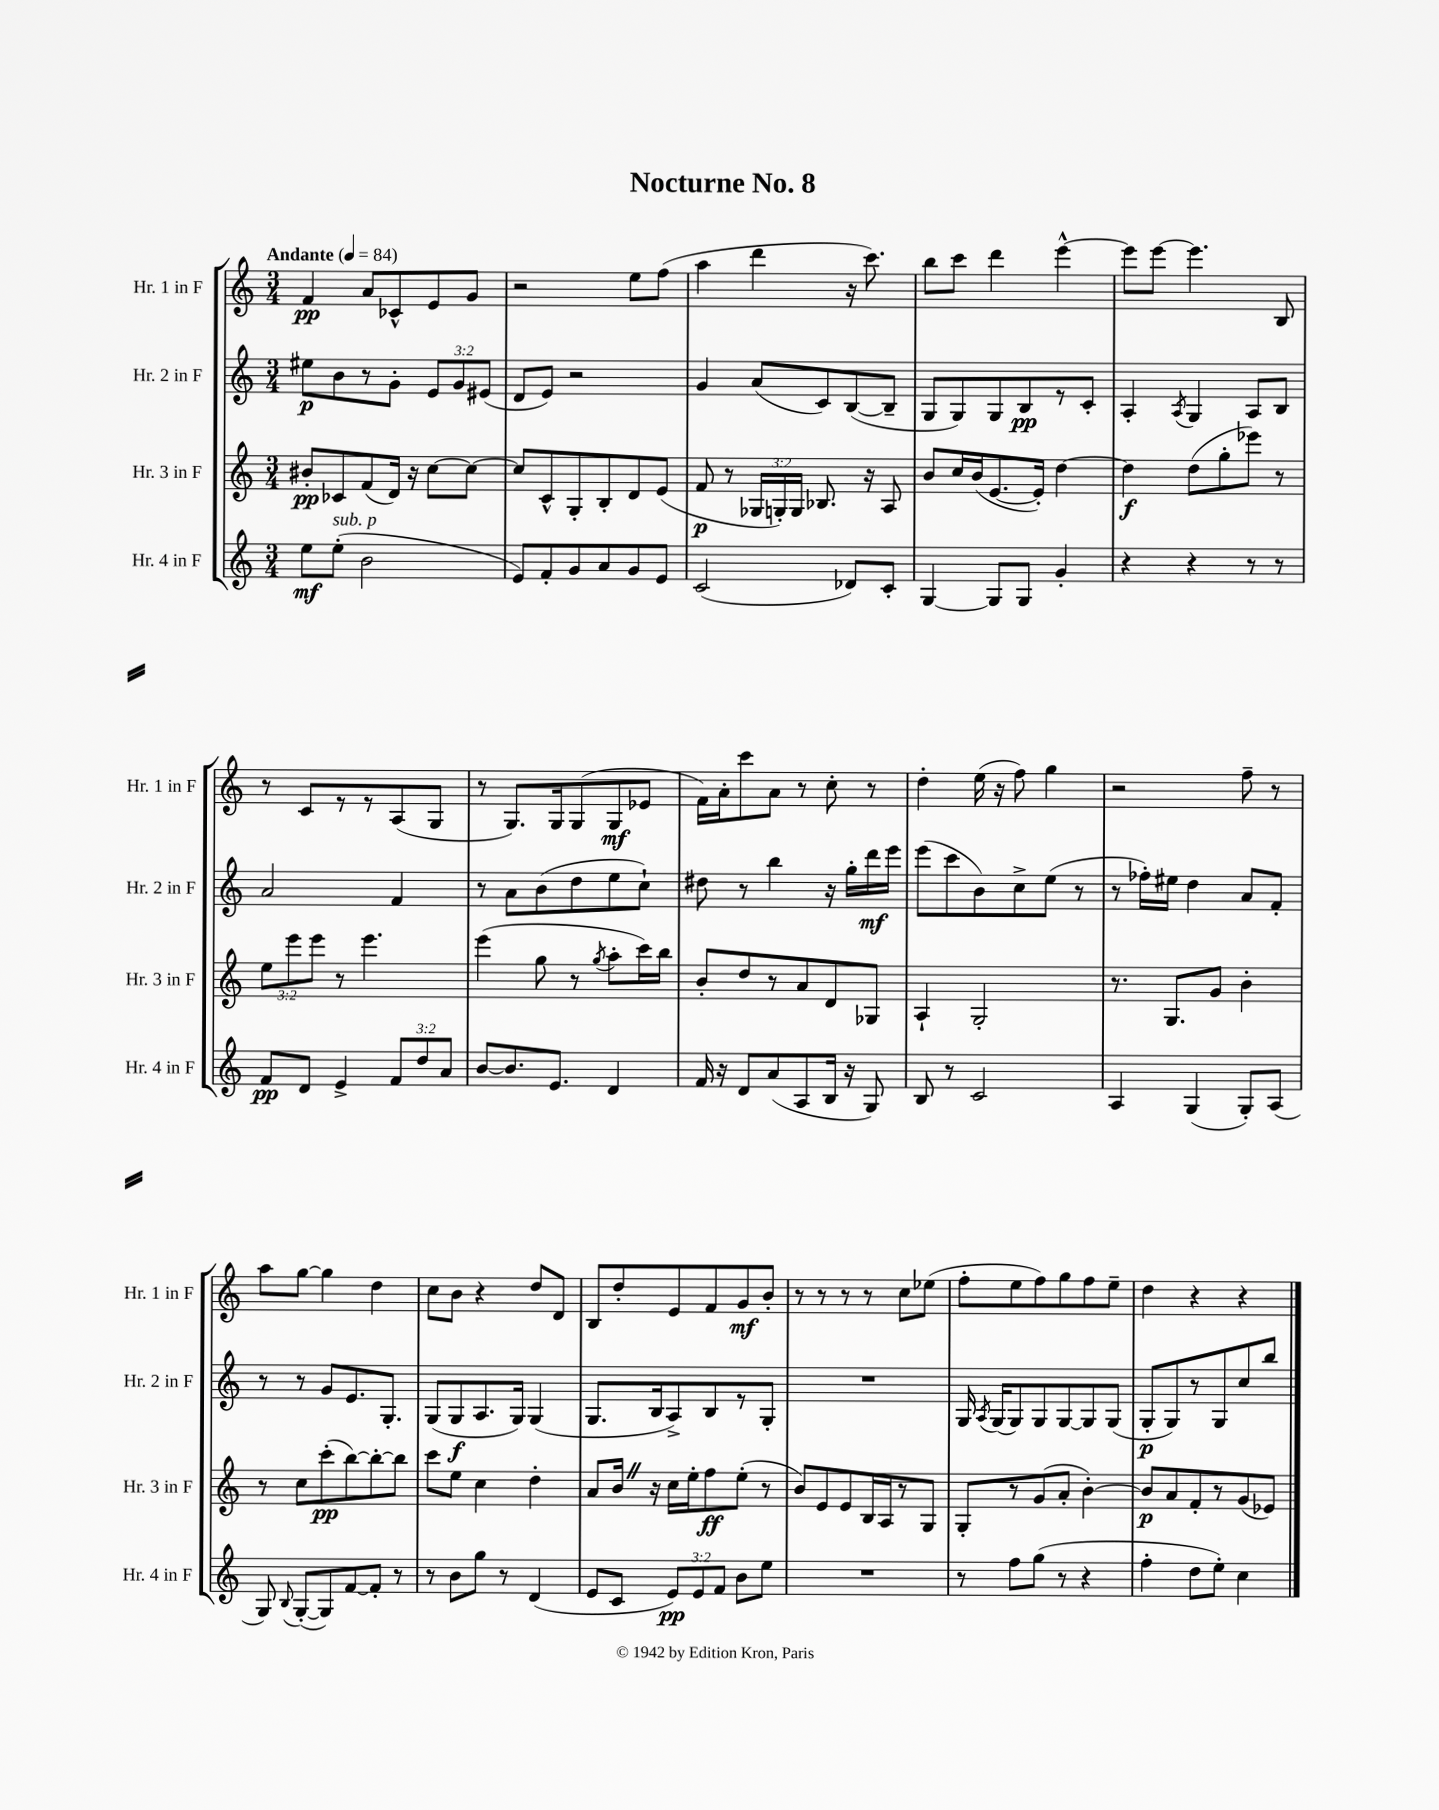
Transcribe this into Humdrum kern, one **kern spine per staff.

**kern	**dynam	**kern	**dynam	**kern	**dynam	**kern	**dynam
*part4	*part4	*part3	*part3	*part2	*part2	*part1	*part1
*staff4	*staff4	*staff3	*staff3	*staff2	*staff2	*staff1	*staff1
*I"Hr. 4 in F	*	*I"Hr. 3 in F	*	*I"Hr. 2 in F	*	*I"Hr. 1 in F	*
*I'Hr. 4 in F	*	*I'Hr. 3 in F	*	*I'Hr. 2 in F	*	*I'Hr. 1 in F	*
*clefG2	*	*clefG2	*	*clefG2	*	*clefG2	*
*k[]	*	*k[]	*	*k[]	*	*k[]	*
*M3/4	*	*M3/4	*	*M3/4	*	*M3/4	*
*MM84	*	*MM84	*	*MM84	*	*MM84	*
=1	=1	=1	=1	=1	=1	=1	=1
!	!	!	!	!	!	!LO:TX:a:B:t=Andante	!
8ee\L	mf	8b#X'/L	pp	8ee#X\L	p	4f/	pp
!LO:TX:a:i:t=sub. p	!	!	!	!	!	!	!
(8ee'\J	.	8c-X/	.	8b\	.	.	.
2b\	.	(8f/	.	8r	.	8a/L	.
.	.	16d/Jk)	.	8g'\J	.	8c-X^^/	.
.	.	16r	.	.	.	.	.
.	.	[8cc\L	.	12e/L	.	8e/	.
.	.	.	.	12g/	.	.	.
.	.	8cc\J_	.	.	.	8g/J	.
.	.	.	.	(12e#X/J	.	.	.
=2	=2	=2	=2	=2	=2	=2	=2
8e/L)	.	8cc/L]	.	8d/L	.	2r	.
8f'/	.	8c^^/	.	8e/J)	.	.	.
8g/	.	8G'/	.	2r	.	.	.
8a/	.	8B'/	.	.	.	.	.
8g/	.	8d/	.	.	.	8ee\L	.
8e/J	.	(8e/J	.	.	.	(8ff\J	.
=3	=3	=3	=3	=3	=3	=3	=3
(2c/	.	8f/	p	4g/	.	4aa\	.
.	.	8r	.	.	.	.	.
.	.	24G-X/LL	.	(8a/L	.	4ddd\	.
.	.	24Gn'/)	.	.	.	.	.
.	.	24G/JJ	.	.	.	.	.
.	.	8.B-X/	.	8c/)	.	.	.
8d-X/L)	.	.	.	([8B/	.	16r	.
.	.	16r	.	.	.	8.ccc\)	.
8c'/J	.	8A/	.	8B~/J]	.	.	.
=4	=4	=4	=4	=4	=4	=4	=4
[4G/	.	8b/L	.	8G/L	.	8bb\L	.
.	.	16cc/L	.	8G/)	.	8ccc\J	.
.	.	(16b/J	.	.	.	.	.
8G/L]	.	[8.e/	.	8G/	.	4ddd\	.
8G/J	.	.	.	8B/	pp	.	.
.	.	16e'/Jk])	.	.	.	.	.
4g'/	.	[4dd\	.	8r	.	[4eee^^\	.
.	.	.	.	8c'/J	.	.	.
=5	=5	=5	=5	=5	=5	=5	=5
4r	.	4dd\]	f	4A'/	.	8eee\L]	.
.	.	.	.	.	.	[8eee\J	.
.	.	.	.	8qA/	.	.	.
4r	.	(8dd\L	.	4G/	.	4.eee\]	.
.	.	8gg'\	.	.	.	.	.
8r	.	8eee-X\J)	.	8A/L	.	.	.
8r	.	8r	.	8B/J	.	8B/	.
!!LO:LB:g=z
=6	=6	=6	=6	=6	=6	=6	=6
8f/L	pp	12ee\L	.	2a/	.	8r	.
.	.	12eee\	.	.	.	.	.
8d/J	.	.	.	.	.	8c/L	.
.	.	12eee\J	.	.	.	.	.
4e^/	.	8r	.	.	.	8r	.
.	.	4.eee\	.	.	.	8r	.
12f/L	.	.	.	4f/	.	(8A/	.
12dd/	.	.	.	.	.	.	.
.	.	.	.	.	.	8G/J	.
12a/J	.	.	.	.	.	.	.
=7	=7	=7	=7	=7	=7	=7	=7
[8b/L	.	(4eee\	.	8r	.	8r	.
8.b/]	.	.	.	8a\L	.	8.G/L)	.
.	.	8gg\	.	(8b\	.	.	.
8.e/J	.	.	.	.	.	16G/k	.
.	.	8r	.	8dd\	.	(8G/	.
.	.	8qgg/	.	.	.	.	.
4d/	.	8aa'\L	.	8ee\	.	8G/	mf
.	.	16ccc\L)	.	8cc`\J)	.	8e-X/J	.
.	.	16bb\JJ	.	.	.	.	.
=8	=8	=8	=8	=8	=8	=8	=8
16f/	.	8b'/L	.	8dd#X\	.	16f\LL)	.
16r	.	.	.	.	.	16a'\J	.
8d/L	.	8dd/	.	8r	.	8ccc\	.
(8a/	.	8r	.	4bb\	.	8a\J	.
8A/	.	8a/	.	.	.	8r	.
16B/Jk	.	8d/	.	16r	.	8cc'\	.
16r	.	.	.	16gg'\LL	.	.	.
8G/)	.	8G-X/J	.	16ddd\	mf	8r	.
.	.	.	.	16eee\JJ	.	.	.
=9	=9	=9	=9	=9	=9	=9	=9
8B/	.	4A`/	.	(8eee\L	.	4dd'\	.
8r	.	.	.	8ccc\	.	.	.
2c/	.	2G'/	.	8b\)	.	(16ee\	.
.	.	.	.	.	.	16r	.
.	.	.	.	8cc^\	.	8ff\)	.
.	.	.	.	(8ee\J	.	4gg\	.
.	.	.	.	8r	.	.	.
=10	=10	=10	=10	=10	=10	=10	=10
4A/	.	8.r	.	8r	.	2r	.
.	.	.	.	16ff-X'\LL)	.	.	.
.	.	8.G/L	.	16ee#X\JJ	.	.	.
(4G/	.	.	.	4dd\	.	.	.
.	.	8g/J	.	.	.	.	.
8G'/L)	.	4b'\	.	8a/L	.	8ff~\	.
(8A/J	.	.	.	8f'/J	.	8r	.
!!LO:LB:g=z
=11	=11	=11	=11	=11	=11	=11	=11
8G/)	.	8r	.	8r	.	8aa\L	.
8qqB/	.	.	.	.	.	.	.
([8G'/L	.	8cc\L	.	8r	.	[8gg\J	.
8G/])	.	(8ccc'\	pp	8g/L	.	4gg\]	.
[8f/	.	[8bb\)	.	8.e/	.	.	.
8f'/J]	.	8bb'\_	.	.	.	4dd\	.
.	.	.	.	8.G'/J	.	.	.
8r	.	8bb\J]	.	.	.	.	.
=12	=12	=12	=12	=12	=12	=12	=12
8r	.	8ccc\L	.	(8G/L	.	8cc\L	.
8b\L	.	8ee\J	.	8G/	f	8b\J	.
8gg\J	.	4cc\	.	8.A/	.	4r	.
8r	.	.	.	.	.	.	.
.	.	.	.	16G/Jk)	.	.	.
(4d/	.	4dd'\	.	(4G/	.	8dd/L	.
.	.	.	.	.	.	8d/J	.
=13	=13	=13	=13	=13	=13	=13	=13
8e/L	.	8a/L	.	8.G/L	.	8B/L	.
8c/J	.	16bZ/Jk	.	.	.	8dd'/	.
.	.	16r	.	16B/k	.	.	.
12e/L)	pp	16cc\LL	.	8A^/)	.	8e/	.
.	.	16ee'\J	.	.	.	.	.
12e/	.	.	.	.	.	.	.
.	.	8ff\	ff	8B/	.	8f/	.
12f/J	.	.	.	.	.	.	.
8b\L	.	(8ee'\J	.	8r	.	8g/	mf
8ee\J	.	8r	.	8G'/J	.	8b'/J	.
=14	=14	=14	=14	=14	=14	=14	=14
2.r	.	8b/L)	.	2.r	.	8r	.
.	.	8e/	.	.	.	8r	.
.	.	8e/	.	.	.	8r	.
.	.	16B/L	.	.	.	8r	.
.	.	16A/J	.	.	.	.	.
.	.	8r	.	.	.	8cc\L	.
.	.	8G/J	.	.	.	(8ee-X\J	.
=15	=15	=15	=15	=15	=15	=15	=15
8r	.	8G'/L	.	16G/	.	8ff'\L	.
.	.	.	.	8qA/	.	.	.
.	.	.	.	(16G/KL	.	.	.
8ff\L	.	8r	.	8G/)	.	8ee\	.
(8gg\J	.	(8g/	.	8G/	.	8ff\)	.
8r	.	8a'/J	.	[8G/	.	8gg\	.
4r	.	[4b'\)	.	8G/]	.	8ff\	.
.	.	.	.	(8G/J	.	8ee~\J	.
=16	=16	=16	=16	=16	=16	=16	=16
4ff'\	.	8b/L]	p	8G'/L	p	4dd\	.
.	.	8a/	.	8G/)	.	.	.
8dd\L	.	8f'/	.	8r	.	4r	.
8ee'\J)	.	8r	.	8G/	.	.	.
4cc\	.	(8g/	.	8cc/	.	4r	.
.	.	8e-X/J)	.	8bb/J	.	.	.
==	==	==	==	==	==	==	==
*-	*-	*-	*-	*-	*-	*-	*-
